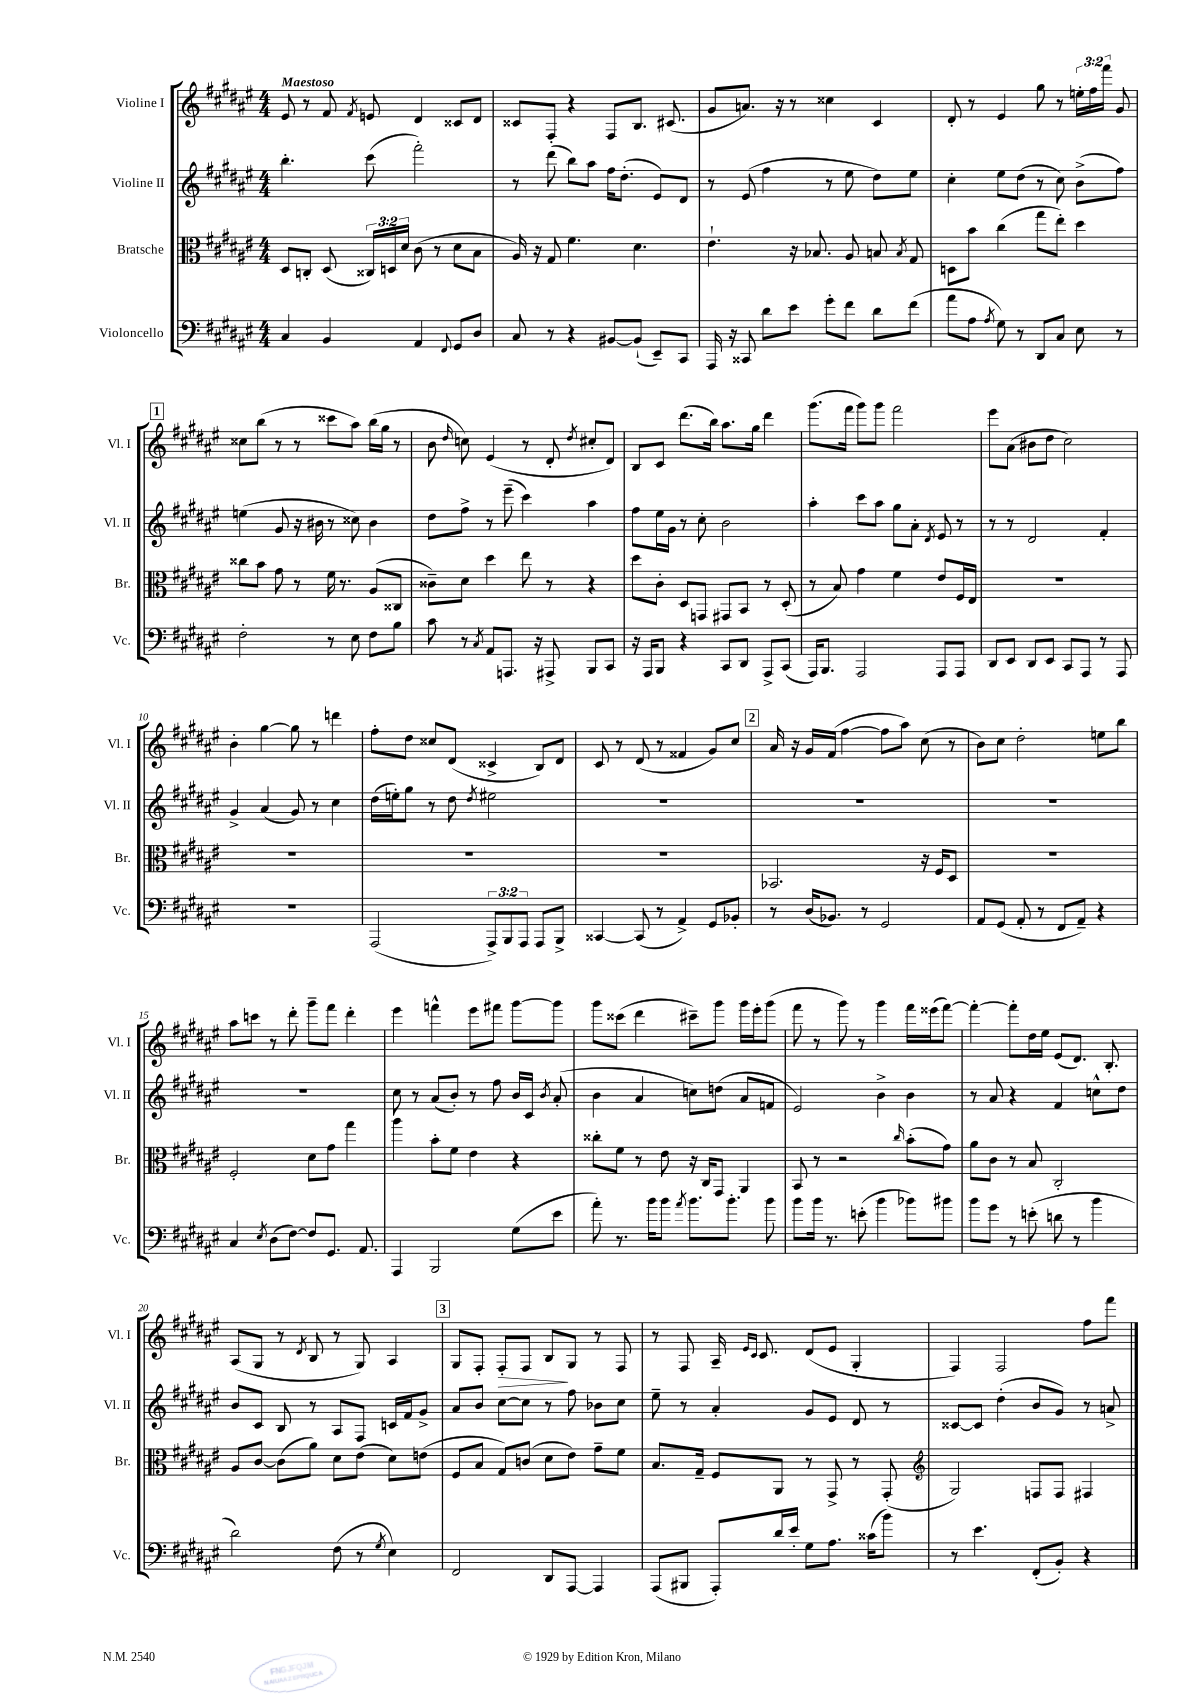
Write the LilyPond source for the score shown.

<<
\new StaffGroup <<
\new Staff = "s0" \with { instrumentName = "Violine I" shortInstrumentName = "Vl. I" } {
    \clef treble \key fis \major \numericTimeSignature \time 4/4 \override Staff.TupletNumber.text = #tuplet-number::calc-fraction-text \tempo "Maestoso"
    \autoBeamOff eis'8 r8 fis'8 \acciaccatura { fis'8 } e'8 dis'4 cisis'8[ dis'8] |
    cisis'8[ fis8]-. r4 fis8[ b8.] cis'8.( |
    gis'8[ a'8.]) r16 r8 cisis''4 cis'4 |
    dis'8-. r8 eis'4 gis''8 r8 \tuplet 3/2 { e''16[-. fis''16 fis'''16] } gis'8 |
    \mark \markup { \box "1" } cisis''8[ b''8]( r8 r8 cisis'''8[ ais''8]) b''16[( gis''16] r8 |
    b'8 \grace { dis''16 } c''8) eis'4( r8 dis'8-. \acciaccatura { dis''8 } cis''8[-. dis'8]) |
    b8[ cis'8] dis'''8.[( b''16]) ais''8.[ gis''16] dis'''4 |
    gis'''8.[( fis'''16] gis'''8[) gis'''8] fis'''2 |
    eis'''8[ ais'8]( bis'8[ dis''8] cis''2) |
    b'4-. gis''4~ gis''8 r8 d'''4 |
    fis''8[-. dis''8] cisis''8[ dis'8]( cisis'4-> b8[) dis'8] |
    cis'8 r8 dis'8( r8 fisis'4 gis'8[) cis''8] |
    \mark \markup { \box "2" } ais'16 r16 gis'16[ fis'16]( fis''4~ fis''8[ ais''8]) cis''8( r8 |
    b'8[) cis''8] dis''2-. e''8[ b''8] |
    ais''8[ c'''8] r8 dis'''8-. gis'''8[-- fis'''8] dis'''4-. |
    eis'''4 f'''4-^ eis'''8[ fis'''8] gis'''8[~ gis'''8] |
    gis'''8[ cisis'''8]( dis'''4 cis'''8[--) gis'''8] gis'''16[ eis'''16-. gis'''8]( |
    fis'''8 r8 gis'''8) r8 gis'''4 fis'''16[ eisis'''16( fis'''8]~) |
    fis'''4~-. fis'''8[-. dis''16 eis''16] eis'8[( dis'8.]) b8.-. |
    ais8[( gis8] r8 \acciaccatura { dis'8 } b8 r8 gis8) ais4 |
    \mark \markup { \box "3" } gis8[ fis8]-. fis8[-.\> fis8] b8[\! gis8] r8 fis8 |
    r8 fis8 ais16-- \grace { eis'16[ cis'16] } cis'8. dis'8[( eis'8] gis4-. |
    fis4) fis2 fis''8[ fis'''8] \bar "|." |
}
\new Staff = "s1" \with { instrumentName = "Violine II" shortInstrumentName = "Vl. II" } {
    \clef treble \key fis \major \numericTimeSignature \time 4/4
    \autoBeamOff b''4.-. cis'''8( fis'''2-.) |
    r8 dis'''8( b''8[) ais''8] fis''16[ dis''8.]-.( eis'8[) dis'8] |
    r8 eis'8( fis''4 r8 eis''8 dis''8[) eis''8] |
    cis''4-. eis''8[ dis''8]( r8 cis''8) b'8[->( fis''8]) |
    \mark \markup { \box "1" } e''4( gis'8 r16 bis'16 r8 cisis''8) bis'4 |
    dis''8[ fis''8]-> r8 eis'''8--( cis'''4) ais''4 |
    fis''8[ eis''16 gis'16] r8 cis''8-. b'2 |
    ais''4-. cis'''8[ ais''8] gis''8[ ais'8]-. \acciaccatura { dis'8 } eis'8 r8 |
    r8 r8 dis'2 fis'4-. |
    gis'4-> ais'4( gis'8) r8 cis''4 |
    dis''16[( e''16-.) gis''8] r8 dis''8 \acciaccatura { dis''8 } eis''2 |
    R1 |
    \mark \markup { \box "2" } R1 |
    R1 |
    R1 |
    cis''8 r8 ais'8[( b'8]-.) r8 fis''8 b'16[ cis'16] \acciaccatura { b'8 } ais'8-.( |
    b'4 ais'4 c''8[) d''8]( ais'8[ f'8] |
    eis'2) b'4-> b'4 |
    r8 ais'8 r4 fis'4 c''8[-^ dis''8] |
    b'8[ cis'8] b8 r8 ais8[ fis8] c'16[ fis'16 gis'8]-> |
    \mark \markup { \box "3" } ais'8[ b'8] cis''8[~ cis''8] r8 fis''8 bes'8[ cis''8] |
    eis''8-- r8 ais'4-. gis'8[ eis'8] dis'8 r8 |
    cisis'8[~ cisis'8] dis''4-.( b'8[ gis'8]) r8 a'8-> \bar "|." |
}
\new Staff = "s2" \with { instrumentName = "Bratsche" shortInstrumentName = "Br." } {
    \clef alto \key fis \major \numericTimeSignature \time 4/4 \override Staff.TupletNumber.text = #tuplet-number::calc-fraction-text
    \autoBeamOff dis8[ c8]-. dis8( \tuplet 3/2 { cisis16[) d16 dis'16] } cis'8( r8 dis'8[ b8] |
    ais16) r16 gis8 fis'4. dis'4. |
    eis'4.-! r16 bes8. ais8 b8 \acciaccatura { b8 } gis8 |
    d8[ b'8] cis''4( gis''8[ eis''8]-.) dis''4 |
    \mark \markup { \box "1" } cisis''8[ b'8] gis'8 r8 fis'16 r8. ais8[( cisis8] |
    cisis'8[--) dis'8] dis''4 eis''8 r8 r4 |
    dis''8[ cis'8]-. dis8[ g,8] gis,8[ b,8] r8 dis8-.( |
    r8 b8) gis'4 fis'4 eis'8[ fis16 eis16] |
    R1 |
    R1 |
    R1 |
    R1 |
    \mark \markup { \box "2" } bes,2. r16 fis16[ dis8] |
    R1 |
    fis2-. dis'8[ gis'8] gis''4 |
    ais''4 b'8[-. fis'8] eis'4 r4 |
    cisis''8[-. fis'8] r8 eis'8 r16 cis16[ gis,8] ais,4 |
    b,8 r8 r2 \grace { cis''16 } b'8[-.( gis'8]) |
    ais'8[ cis'8] r8 b8 cis2-. |
    ais8[ cis'8]~ cis'8[( ais'8]) dis'8[ eis'8]( dis'8[) e'8]( |
    \mark \markup { \box "3" } fis8[ b8] gis8[) c'8]( dis'8[ eis'8]) gis'8[-- fis'8] |
    b8.[ gis16]-- fis8[ ais,8] r8 gis,8-> r8 gis,8-.( |
    \clef treble gis2) f8[ f8] fis4 \bar "|." |
}
\new Staff = "s3" \with { instrumentName = "Violoncello" shortInstrumentName = "Vc." } {
    \clef bass \key fis \major \numericTimeSignature \time 4/4 \override Staff.TupletNumber.text = #tuplet-number::calc-fraction-text
    \autoBeamOff cis4 b,4 ais,4 \appoggiatura { fis,8 } gis,8[ dis8] |
    cis8 r8 r4 bis,8[~ bis,8]-!( eis,8[--) cis,8] |
    ais,,16 r16 cisis,8 dis'8[ eis'8] gis'8[-. fis'8] dis'8[ fis'8]( |
    ais'8[ ais8] \acciaccatura { ais8 } gis8) r8 dis,8[ cis8] eis8 r8 |
    \mark \markup { \box "1" } fis2-. r8 eis8 fis8[ b8] |
    cis'8 r8 \acciaccatura { cis8 } ais,8[ a,,8.] r16 ais,,8-> b,,8[ cis,8] |
    r16 ais,,16[ b,,8] r4 cis,8[ dis,8] ais,,8[-> cis,8]( |
    ais,,16[) b,,8.] ais,,2 ais,,8[ ais,,8] |
    dis,8[ eis,8] dis,8[ eis,8] cis,8[ ais,,8] r8 ais,,8 |
    R1 |
    ais,,2( \tuplet 3/2 { ais,,8[->) b,,8 ais,,8] } ais,,8[ b,,8]-> |
    cisis,4~ cisis,8( r8 ais,4->) gis,8[ bes,8]-. |
    \mark \markup { \box "2" } r8 dis16[( bes,8.]) r8 gis,2 |
    ais,8[ gis,8]( ais,8-. r8 fis,8[ ais,8]--) r4 |
    cis4 \acciaccatura { eis8 } dis8[( fis8]~) fis8[ gis,8.] ais,8. |
    ais,,4 b,,2 gis8[( eis'8] |
    ais'8-.) r8. b'16[ b'8] \acciaccatura { ais'8 } b'8.[ b'8.]-. b'8 |
    b'8[ b'16] r8. e'8-.( b'4 bes'8[) bis'8] |
    b'8[ gis'8] r8 e'8-.( d'8 r8 b'4 |
    dis'2) fis8( r8 \acciaccatura { gis8 } eis4) |
    \mark \markup { \box "3" } fis,2 dis,8[ ais,,8]~ ais,,4 |
    ais,,8[( bis,,8] ais,,8[-.) dis'16 eis'16]-. gis8[ ais8.] cisis'16[( b'8]) |
    r8 eis'4. fis,8[-.( b,8]-.) r4 \bar "|." |
}
>>
>>
